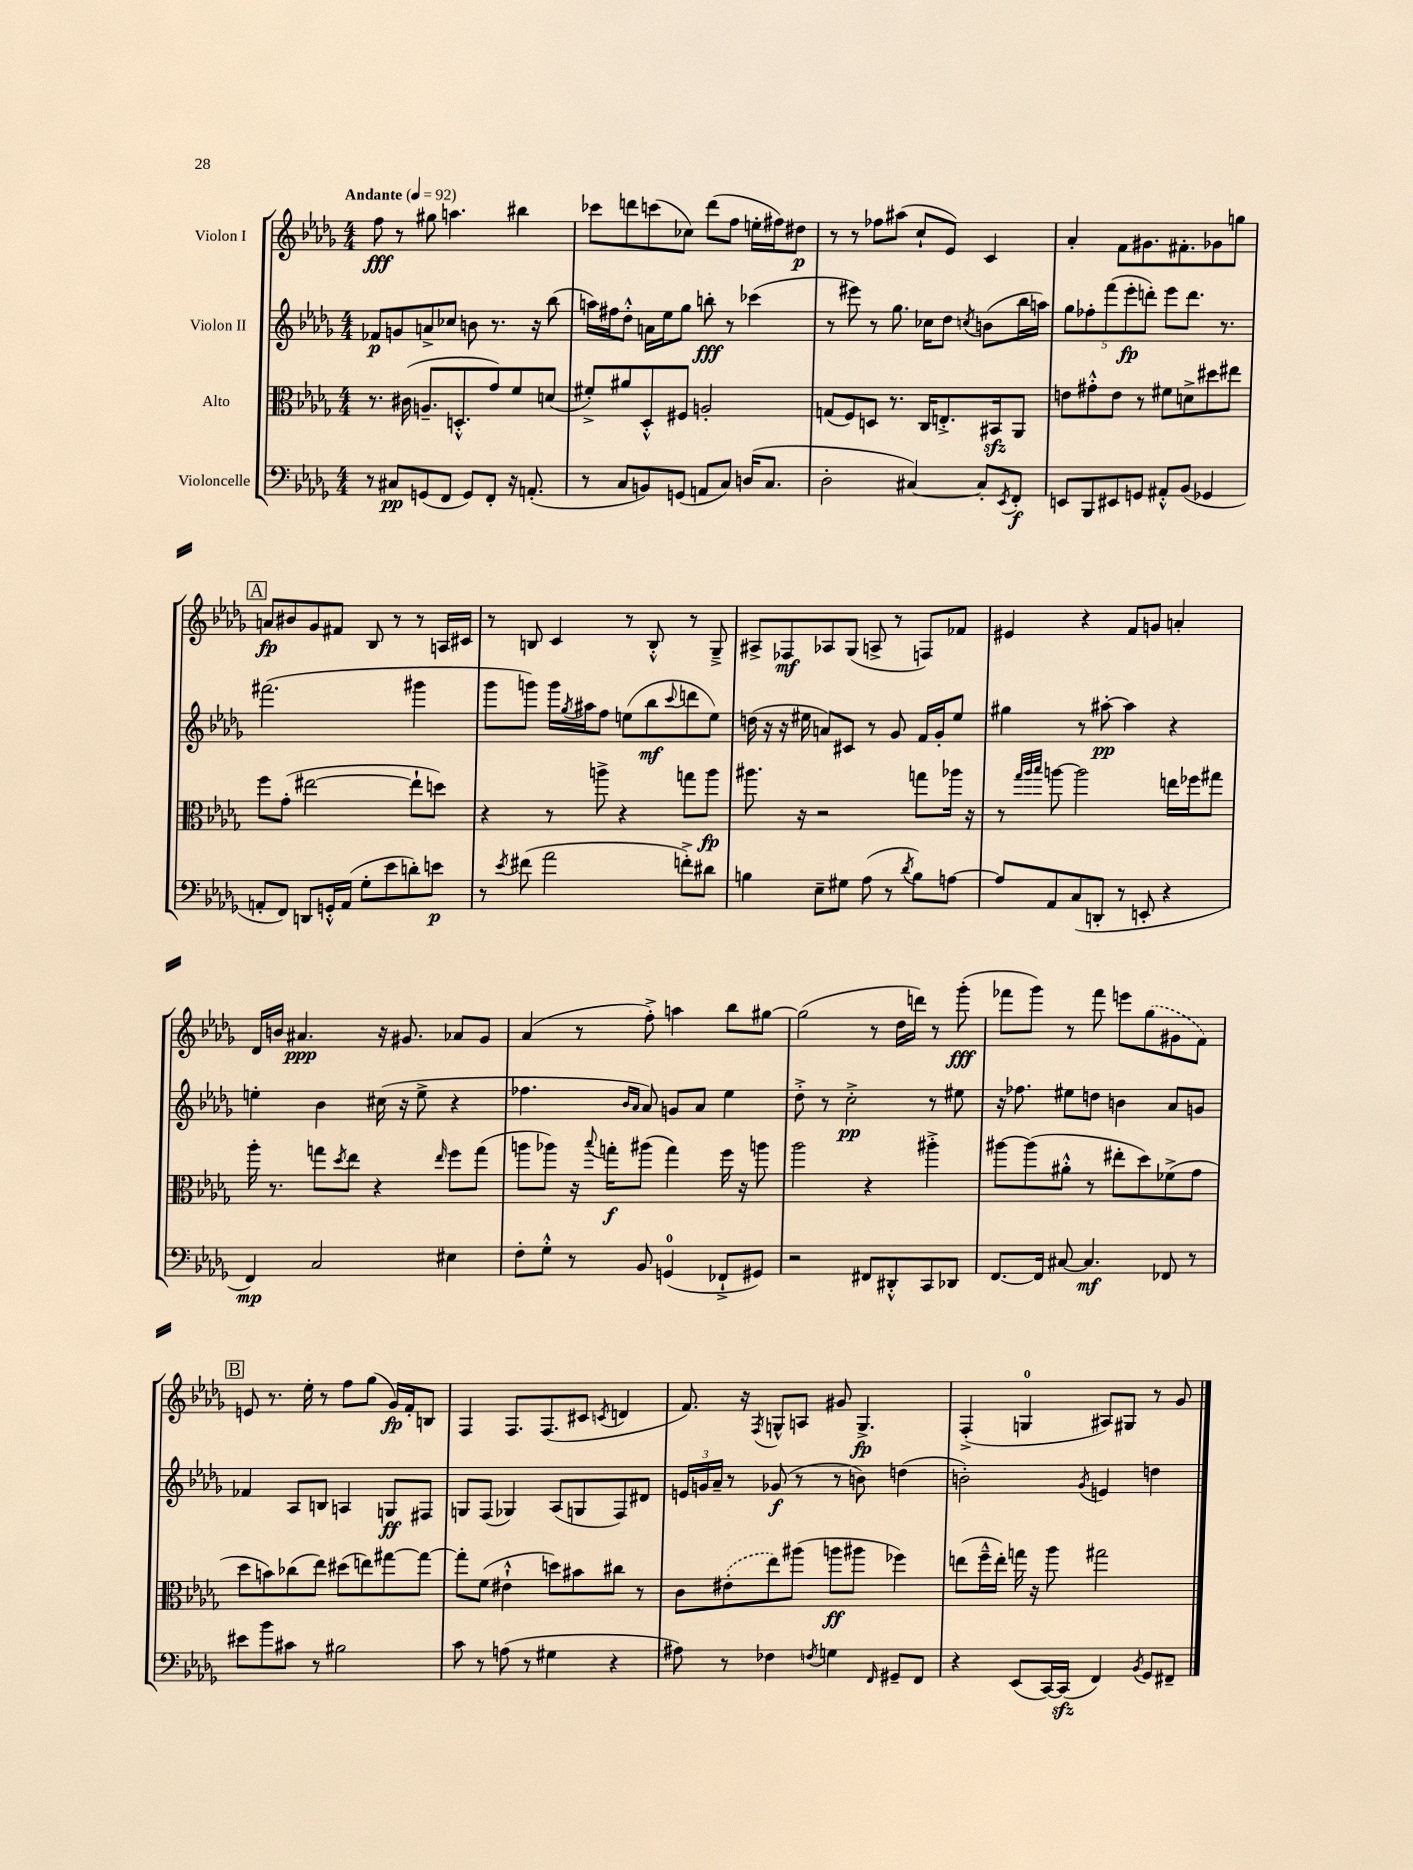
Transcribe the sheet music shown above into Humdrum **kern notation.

**kern	**dynam	**kern	**dynam	**kern	**dynam	**kern	**dynam
*part4	*part4	*part3	*part3	*part2	*part2	*part1	*part1
*staff4	*staff4	*staff3	*staff3	*staff2	*staff2	*staff1	*staff1
*I"Violoncelle	*	*I"Alto	*	*I"Violon II	*	*I"Violon I	*
*clefF4	*	*clefC3	*	*clefG2	*	*clefG2	*
*k[b-e-a-d-g-]	*	*k[b-e-a-d-g-]	*	*k[b-e-a-d-g-]	*	*k[b-e-a-d-g-]	*
*M4/4	*	*M4/4	*	*M4/4	*	*M4/4	*
*MM92	*	*MM92	*	*MM92	*	*MM92	*
=1	=1	=1	=1	=1	=1	=1	=1
!	!	!	!	!	!	!LO:TX:a:B:t=Andante	!
8r	.	8.r	.	8f-X/L	p	8ff\	fff
8C#X/L	pp	.	.	8gn/	.	8r	.
.	.	(16c#X\	.	.	.	.	.
(8GGn/	.	8.An~/L	.	8an^/	.	8gg#X\	.
8FF/J	.	.	.	8cc-X/J	.	4.aan\	.
.	.	8.Dn'^^/	.	.	.	.	.
8GG/L)	.	.	.	8bn\	.	.	.
8FF'/J	.	8g-/)	.	8.r	.	.	.
16r	.	8f/	.	.	.	4bb#X\	.
(8.AAn'/	.	.	.	16r	.	.	.
.	.	(8dn/J	.	(8bb-\	.	.	.
=2	=2	=2	=2	=2	=2	=2	=2
8r	.	8f#X'^/L)	.	16aan\LL)	.	8ccc-X\L	.
.	.	.	.	16ff#X\J	.	.	.
8C/L	.	8a#X/	.	8dd-'^^\J	.	8dddn\	.
8BBn/)	.	8D-'^^/	.	16an\LL	.	(8cccn\	.
.	.	.	.	16ee-\J	.	.	.
(8GGn/J	.	8F#X/J	.	8gg-\J	.	8cc-X\J)	.
8AAn/L	.	2An'/	.	8bbn'\	fff	(8ddd\L	.
8C/J)	.	.	.	8r	.	8ff\J	.
(16Dn/KL	.	.	.	(4ccc-X\	.	16een'\LL	.
8.C/J	.	.	.	.	.	16ff#X\J)	.
.	.	.	.	.	.	8dd#X\J	p
=3	=3	=3	=3	=3	=3	=3	=3
2D-'\	.	(8Gn/L	.	8r	.	8r	.
.	.	8F/)	.	8eee#X\)	.	8r	.
.	.	8Dn/J	.	8r	.	8ff-X\L	.
.	.	8.r	.	8.gg-\	.	(8aa#X\J	.
[4C#X/)	.	.	.	.	.	8cc`/L	.
.	.	16C/KL	.	16cc-X\KL	.	.	.
.	.	8.En'^/	.	8dd-\J	.	8e-/J)	.
.	.	.	.	8qccn/	.	.	.
8C#'/L]	.	.	.	(8bn\L	.	4c/	.
.	.	16BB#Xzz/k	.	.	.	.	.
8qEE-/	.	.	.	.	.	.	.
8FF'/J	f	8AA-/J	.	16bb-\L	.	.	.
.	.	.	.	16aan\JJ)	.	.	.
=4	=4	=4	=4	=4	=4	=4	=4
8EEn/L	.	8en\L	.	10gg-\L	.	4a-'/	.
.	.	.	.	10ff-X'\	.	.	.
8BBB-/	.	8g#X'^^\	.	.	.	.	.
.	.	.	.	(10fff\	.	.	.
8EE#X/	.	8e\J	.	.	.	8f\L	.
.	.	.	.	10eee-'\	fp	.	.
8GGn/J	.	8r	.	.	.	8.g#X\	.
.	.	.	.	10dddn'\J)	.	.	.
8AA#X'^^/L	.	8f#X\L	.	8eee-\L	.	.	.
.	.	.	.	.	.	8.f#X'\	.
(8BB-/J	.	8dn^\	.	8.ddd\J	.	.	.
4GG-X/	.	8dd#X\	.	.	.	8g-X\	.
.	.	.	.	8.r	.	.	.
.	.	8ee#X\J	.	.	.	8ggn\J	.
!!LO:LB:g=z
!!LO:REH:place=s1:t=A
=5	=5	=5	=5	=5	=5	=5	=5
8AAn'/L	.	8ff\L	.	(2.fff#X\	.	8an/L	fp
8FF/J)	.	(8g-'\J	.	.	.	8b#X/	.
8DDn/L	.	[2ee#X\	.	.	.	8g-/	.
16GGn'^^/L	.	.	.	.	.	8f#X/J	.
(16AA/JJ	.	.	.	.	.	.	.
8G-'\L	.	.	.	.	.	8B-/	.
8e-\	.	.	.	.	.	8r	.
8dn'\)	.	8ee#`\L]	.	4ggg#X\	.	8r	.
8en\J	p	8ddn\J)	.	.	.	16An/LL	.
.	.	.	.	.	.	16c#X/JJ	.
=6	=6	=6	=6	=6	=6	=6	=6
8r	.	4r	.	8ggg-\L	.	8r	.
8qe-/	.	.	.	.	.	.	.
(8f#X\	.	.	.	8gggn\J)	.	8Bn/	.
2a-\	.	8r	.	16ggg\LL	.	4c/	.
.	.	.	.	8qgg-/	.	.	.
.	.	.	.	16aa#X\J	.	.	.
.	.	8aan^\	.	8ff\J	.	.	.
.	.	4r	.	(8een\L	.	8r	.
.	.	.	.	8bb-\	mf	8B'^^/	.
.	.	.	.	8qqccc/	.	.	.
8fn'^\L)	.	8ggn\L	.	8dddn\	.	8r	.
8d#X\J	.	8aa\J	fp	8ee\J)	.	8G-~^/	.
=7	=7	=7	=7	=7	=7	=7	=7
4Bn\	.	8.aa#X\	.	(16ddn\	.	8A#X^/L	.
.	.	.	.	16r	.	.	.
.	.	.	.	16r	.	8F-X/	mf
.	.	16r	.	16ee#X\	.	.	.
8E-~\L	.	2r	.	8an/L)	.	8A-X/	.
8G#X\J	.	.	.	8c#X/J	.	(8G-/J	.
(8A-\	.	.	.	8r	.	8An^/	.
8r	.	.	.	8g-/	.	8r	.
8qd-/	.	.	.	.	.	.	.
8B\L)	.	8ggn\L	.	16f/LL	.	8Fn/L)	.
.	.	.	.	16g-'/J	.	.	.
[8An\J	.	16aa-X\Jk	.	8ee#/J	.	8f-X/J	.
.	.	16r	.	.	.	.	.
=8	=8	=8	=8	=8	=8	=8	=8
8A/L]	.	8r	.	4gg#X\	.	4e#X/	.
.	.	32qqgg-/LLL	.	.	.	.	.
.	.	32qqaa-/	.	.	.	.	.
.	.	32qqbb-/JJJ	.	.	.	.	.
8AA-/	.	[8aan\	.	.	.	.	.
(8C/	.	2aa\]	.	8r	.	4r	.
8DDn'/J	.	.	.	[8aa#X'\	pp	.	.
8r	.	.	.	4aa#\]	.	8f/L	.
8EEn'/	.	.	.	.	.	8gn/J	.
4r	.	16een\LL	.	4r	.	4an'/	.
.	.	16ff-X\J	.	.	.	.	.
.	.	8gg#X\J	.	.	.	.	.
!!LO:LB:g=z
=9	=9	=9	=9	=9	=9	=9	=9
4FF/)	mp	16aa-'\	.	4een'\	.	16d-/LL	.
.	.	8.r	.	.	.	16bn/JJ	.
.	.	.	.	.	.	4.a#X/	ppp
2C/	.	8ggn\L	.	4b-\	.	.	.
.	.	8qdd-/	.	.	.	.	.
.	.	8ee-\J	.	.	.	.	.
.	.	4r	.	(16cc#X\	.	16r	.
.	.	.	.	16r	.	8.g#X/	.
.	.	.	.	8ee^\	.	.	.
.	.	16qqee-/	.	.	.	.	.
4E#X\	.	8ff\L	.	4r	.	8a-X/L	.
.	.	(8gg\J	.	.	.	8g#/J	.
=10	=10	=10	=10	=10	=10	=10	=10
8F'\L	.	8aan\L	.	4.ff-X\	.	(4a-/	.
8G-'^^\J	.	8aa-X\J)	.	.	.	.	.
8r	.	16r	.	.	.	8r	.
.	.	8qqbb-/	.	.	.	.	.
.	.	16ggn'\KL	f	.	.	.	.
.	.	.	.	16qqb-/LL	.	.	.
.	.	.	.	16qqa-/JJ	.	.	.
8BB-/	.	(8aa#X\J	.	8a-/)	.	8ff'^\)	.
(4GGn/	.	4gg\)	.	8gn/L	.	4aan\	.
.	.	.	.	8a-/J	.	.	.
8FF-X`^/L	.	16ff\	.	4ee-\	.	8bb-\L	.
.	.	16r	.	.	.	.	.
8GG#X/J)	.	8aan\	.	.	.	[8gg#X\J	.
=11	=11	=11	=11	=11	=11	=11	=11
2r	.	2aa-\	.	8dd-'^\	.	(2gg#\]	.
.	.	.	.	8r	.	.	.
.	.	.	.	2cc'^\	pp	.	.
8FF#X/L	.	4r	.	.	.	8r	.
8DD#X'^^/	.	.	.	.	.	16dd-\LL	.
.	.	.	.	.	.	16dddn\JJ)	.
8CC/	.	4aa#X'^\	.	8r	.	8r	.
8DD-X/J	.	.	.	8ee#X\	.	(8ggg-'\	fff
=12	=12	=12	=12	=12	=12	=12	=12
[8.FF/L	.	[8aa#X\L	.	16r	.	8fff-X\L	.
.	.	.	.	8.ff-X\	.	.	.
.	.	(8aa#\]	.	.	.	8ggg-\J)	.
16FF/Jk]	.	.	.	.	.	.	.
[8C#X/	.	8a#X'^^\J	.	8ee#X\L	.	8r	.
4.C#/]	mf	8r	.	8ddn\J	.	8fff-\	.
.	.	8ee#X'\L	.	4bn\	.	8eeen\L	.
.	.	8dd-\)	.	.	.	(8gg-\	.
8FF-X/	.	(8f-X^\	.	8a-/L	.	8g#X\	.
8r	.	8g-\J	.	8gn/J	.	8f\J)	.
!!LO:LB:g=z
!!LO:REH:place=s1:t=B
=13	=13	=13	=13	=13	=13	=13	=13
8e#X\L	.	8dd-\L	.	4f-X/	.	8en/	.
8b-\	.	8bn\)	.	.	.	8.r	.
8c#X\J	.	(8cc-X\	.	8A-/L	.	.	.
.	.	.	.	.	.	16ee-'\	.
8r	.	8ee-\J)	.	8Bn/J	.	8r	.
2B#X\	.	(8dd#X\L	.	4An/	.	8ff\L	.
.	.	8een\)	.	.	.	(8gg-\J	.
.	.	[8gg#X\	.	8Gn/L	ff	16g-/LL)	fp
.	.	.	.	.	.	16f'/J	.
.	.	8gg#\J_	.	8F#X/J	.	8Bn/J	.
=14	=14	=14	=14	=14	=14	=14	=14
8c\	.	8gg#'\L]	.	8Gn/L	.	4F/	.
8r	.	(8f\J	.	(8F/J	.	.	.
(8An\	.	4e#X`^^\	.	4G-X/)	.	8.F/L	.
8r	.	.	.	.	.	.	.
.	.	.	.	.	.	(8.F/	.
4G#X\	.	8ddn\L)	.	(8A-/L	.	.	.
.	.	8b#X\	.	8Gn/	.	8c#X/J	.
.	.	.	.	.	.	8qcn/	.
4r	.	8cc#X\J	.	8F/)	.	4dn/	.
.	.	8r	.	8d#X/J	.	.	.
=15	=15	=15	=15	=15	=15	=15	=15
8A#X\)	.	8c\L	.	24en/LL	.	8.f/)	.
.	.	.	.	24gn/	.	.	.
.	.	.	.	24a-~/JJ	.	.	.
8r	.	(8e#X'\	.	8r	.	.	.
.	.	.	.	.	.	16r	.
.	.	.	.	.	.	8qF/	.
4F-X\	.	8ee-\)	.	(8g-X/	f	8Gn^^/L	.
.	.	(8aa#X\J	.	8r	.	8An/J	.
8qFn/	.	.	.	.	.	.	.
4Gn\	.	8aan\L	ff	8r	.	8g#X/	.
.	.	8aa#X\J	.	8bn\)	.	4.G^/	fp
16qqFF/	.	.	.	.	.	.	.
8GG#X~/L	.	4ff-X\)	.	(4ddn\	.	.	.
8FF/J	.	.	.	.	.	.	.
=16	=16	=16	=16	=16	=16	=16	=16
4r	.	(8een\L	.	2bn'\)	.	(4F'^/	.
.	.	16ff~^^\L	.	.	.	.	.
.	.	16ee'\JJ)	.	.	.	.	.
(8EE-/L	.	16ggn\	.	.	.	4Gn/	.
.	.	16r	.	.	.	.	.
[16CC/L)	.	8aa-\	.	.	.	.	.
(16CCzz/JJ]	.	.	.	.	.	.	.
.	.	.	.	8qg-/	.	.	.
4FF/)	.	2gg#X\	.	4en/	.	8A#X/L)	.
.	.	.	.	.	.	8G#X/J	.
8qBB-/	.	.	.	.	.	.	.
8GG-/L	.	.	.	4ddn\	.	8r	.
8FF#X~/J	.	.	.	.	.	8g-/	.
==	==	==	==	==	==	==	==
*-	*-	*-	*-	*-	*-	*-	*-
